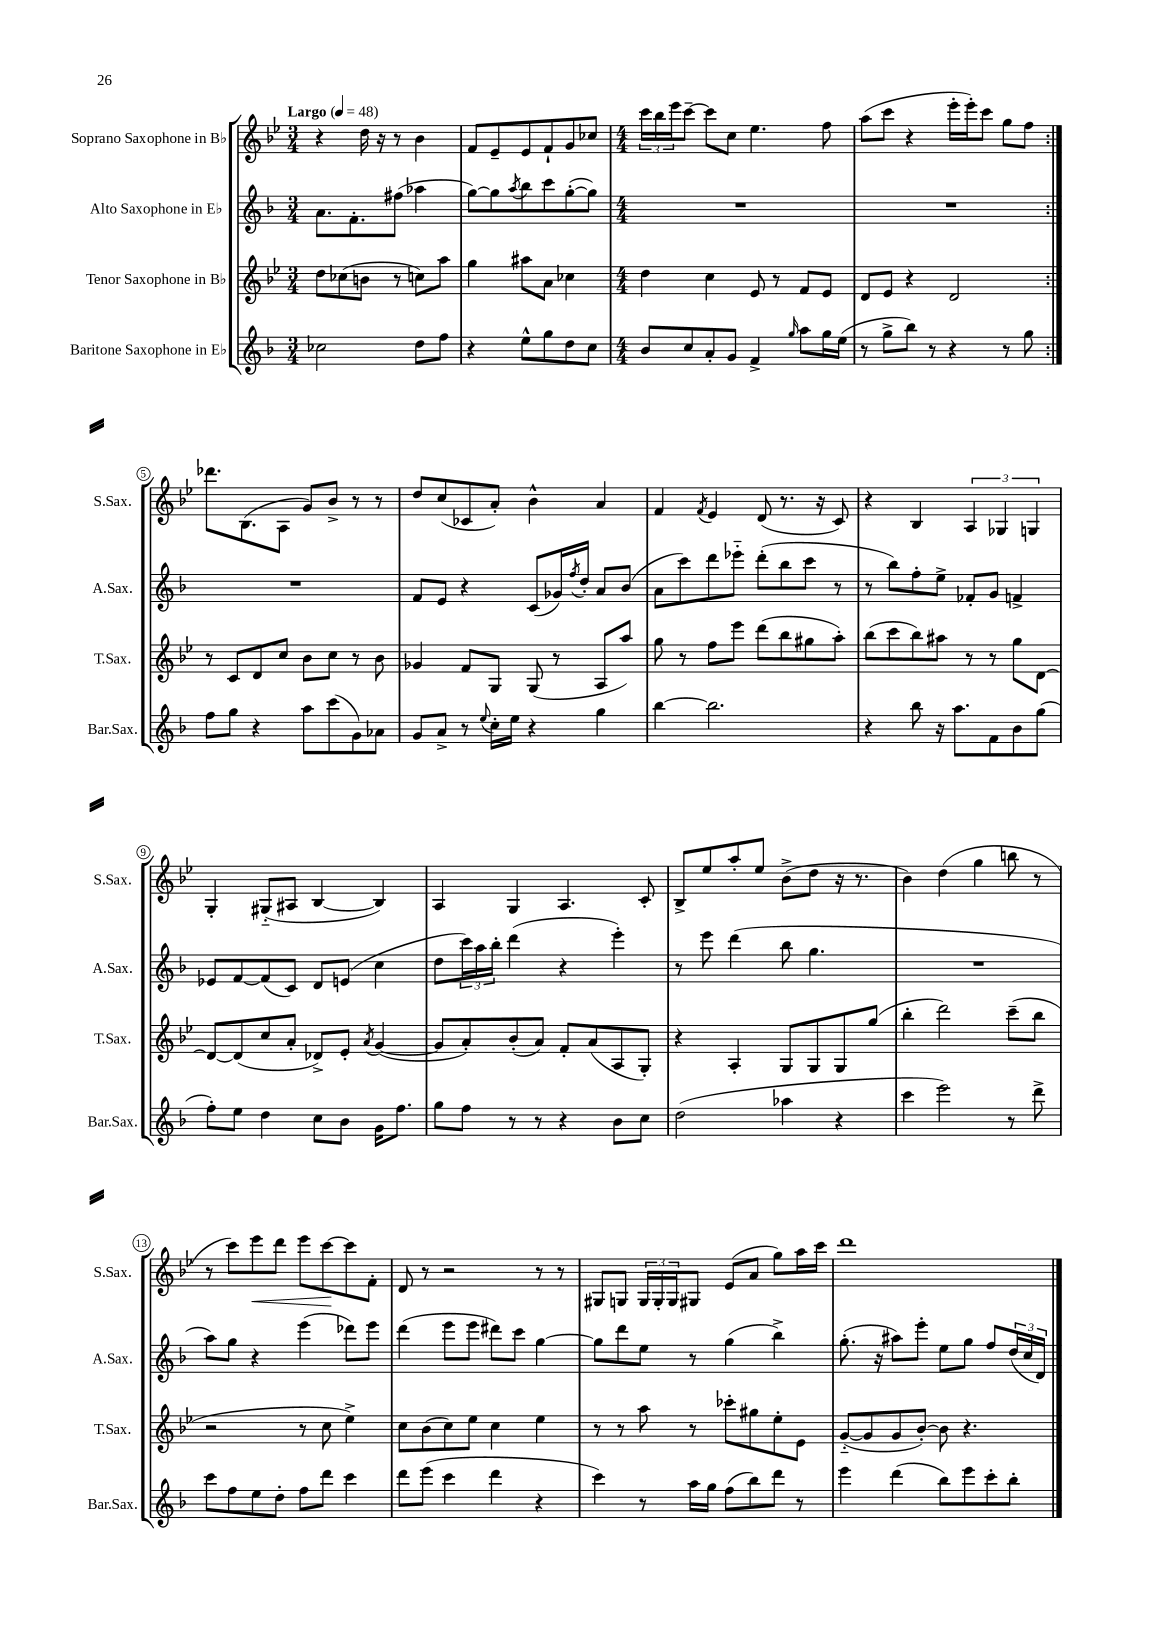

**kern	**kern	**kern	**kern	**dynam
*part4	*part3	*part2	*part1	*part1
*staff4	*staff3	*staff2	*staff1	*staff1
*I"Baritone Saxophone in E♭	*I"Tenor Saxophone in B♭	*I"Alto Saxophone in E♭	*I"Soprano Saxophone in B♭	*
*I'Bar.Sax.	*I'T.Sax.	*I'A.Sax.	*I'S.Sax.	*
*clefG2	*clefG2	*clefG2	*clefG2	*
*k[b-]	*k[b-e-]	*k[b-]	*k[b-e-]	*
*M3/4	*M3/4	*M3/4	*M3/4	*
*MM48	*MM48	*MM48	*MM48	*
=1	=1	=1	=1	=1
!	!	!	!LO:TX:a:B:t=Largo	!
2cc-X\	8dd\L	8.a\L	4r	.
.	(8cc-X\	.	.	.
.	.	8.f'\	.	.
.	8bn\J	.	16dd\	.
.	.	.	16r	.
.	8r	(8ff#X\J	8r	.
8dd\L	8ccn\L)	4aa-X\	4b-\	.
8ff\J	8aa\J	.	.	.
=2	=2	=2	=2	=2
4r	4gg\	[8gg\L)	8f/L	.
.	.	8gg\]	8e-~/	.
.	.	8qaa/	.	.
8ee^^\L	8aa#X\L	8bb-\	8e-/	.
8gg\	8a\J	8ccc\	8f`/	.
8dd\	4cc-X\	([8gg'\	8g/	.
8cc\J	.	8gg\J])	8cc-X/J	.
=3	=3	=3	=3	=3
*M4/4	*M4/4	*M4/4	*M4/4	*
8b-/L	4dd\	1r	24ccc\LL	.
.	.	.	24bb-\	.
.	.	.	24eee-\J	.
8cc/	.	.	[8ccc~\J	.
8a'/	4cc\	.	8ccc\L]	.
8g/J	.	.	8cc\J	.
4f^/	8e-/	.	4.ee-\	.
.	8r	.	.	.
16qqgg/	.	.	.	.
8aa\L	8f/L	.	.	.
16gg\L	8e-/J	.	8ff\	.
(16ee\JJ	.	.	.	.
=4	=4	=4	=4	=4
8r	8d/L	1r	(8aa\L	.
8gg^\L	8e-/J	.	8ccc\J	.
8bb-\J)	4r	.	4r	.
8r	.	.	.	.
4r	2d/	.	16eee-'\LL	.
.	.	.	16eee-'\J)	.
.	.	.	8ccc\J	.
8r	.	.	8gg\L	.
8gg\	.	.	8ff\J	.
!!LO:LB:g=z
=5:|!	=5:|!	=5:|!	=5:|!	=5:|!
8ff\L	8r	1r	8.ddd-X\L	.
8gg\J	8c/L	.	.	.
.	.	.	(8.B-\	.
4r	8d/	.	.	.
.	8cc/J	.	8A\J	.
8aa\L	8b-\L	.	8g/L)	.
(8ccc\	8cc\J	.	8b-^/J	.
8g\)	8r	.	8r	.
8a-X\J	8b-\	.	8r	.
=6	=6	=6	=6	=6
8g/L	4g-X/	8f/L	8dd/L	.
8a^/J	.	8e/J	(8cc/	.
8r	8f/L	4r	8c-X/	.
8qqee/	.	.	.	.
16cc'\LL	8G/J	.	8a'/J)	.
16ee\JJ	.	.	.	.
4r	(8G/	(8c/L	4b-^^\	.
.	8r	16g-X/L)	.	.
.	.	8qff/	.	.
.	.	16dd'/JJ	.	.
4gg\	8A/L	8a/L	4a/	.
.	8aa/J)	(8b-/J	.	.
=7	=7	=7	=7	=7
[4bb-\	8gg\	8a\L	4f/	.
.	8r	8ccc\)	.	.
.	.	.	8qf/	.
2.bb-\]	8ff\L	8ddd\	4e-/	.
.	8eee-\J	8eee-X\J	.	.
.	(8ddd\L	(8ddd'\L	(8d/	.
.	8bb-\	8bb-\	8.r	.
.	8gg#X\	8ccc\J	.	.
.	.	.	16r	.
.	8aa'\J)	8r	8c/)	.
=8	=8	=8	=8	=8
4r	(8bb-\L	8r	4r	.
.	8ccc\	8bb-\L)	.	.
8bb-\	8bb-\)	8ff'\	4B-/	.
16r	8aa#X\J	8ee^\J	.	.
8.aa\L	.	.	.	.
.	8r	8f-X'/L	6A/	.
8f\	8r	8g/J	.	.
.	.	.	6G-X/	.
8b-\	8gg\L	4fn^/	.	.
.	.	.	6Gn/	.
(8gg\J	[8d\J	.	.	.
!!LO:LB:g=z
=9	=9	=9	=9	=9
8ff'\L)	8d/L_	8e-X/L	4G'/	.
8ee\J	(8d/]	[8f/	.	.
4dd\	8cc/	(8f/]	(8G#X/L	.
.	8a'/J	8c/J)	8A#X/J	.
8cc\L	8d-X^/L)	8d/L	[4B-/	.
8b-\J	8e-'/J	(8en/J	.	.
.	8qa/	.	.	.
16g\KL	([4g/	4cc\	4B-/])	.
8.ff\J	.	.	.	.
=10	=10	=10	=10	=10
8gg\L	8g/L]	8dd\L	4A/	.
8ff\J	8a'/)	24ccc\L)	.	.
.	.	24aa\	.	.
.	.	24bb-'\JJ	.	.
8r	(8b-'/	(4ddd\	4G/	.
8r	8a/J)	.	.	.
4r	8f'/L	4r	4.A/	.
.	(8a/	.	.	.
8b-\L	8A/	4eee'\)	.	.
8cc\J	8G'/J)	.	8c'/	.
=11	=11	=11	=11	=11
(2dd\	4r	8r	8B-^/L	.
.	.	8eee\	8ee-/	.
.	4A'/	(4ddd\	8aa'/	.
.	.	.	8ee-/J	.
4aa-X\	8G/L	8bb-\	(8b-^\L	.
.	8G/	4.gg\	8dd\J	.
4r	8G/	.	16r	.
.	.	.	8.r	.
.	(8gg/J	.	.	.
=12	=12	=12	=12	=12
4ccc\	4bb-'\	1r	4b-\)	.
2eee\)	2ddd\)	.	(4dd\	.
.	.	.	4gg\	.
8r	(8ccc~\L	.	8bbn\	.
8ddd^\	8bb-\J	.	8r	.
!!LO:LB:g=z
=13	=13	=13	=13	=13
8ccc\L	2r	8aa\L)	8r	.
8ff\	.	8gg\J	8ccc\L)	.
!	!	!	!	!LO:HP:b
8ee\	.	4r	8eee-\	<
8dd'\J	.	.	8ddd\J	.
8ff\L	8r	(4eee\	8eee-\L	.
8ddd\J	8cc\	.	[8ccc\	.
4ccc\	4ee-^\)	8ddd-X\L)	8ccc\]	[
.	.	8eee\J	8f'\J	.
=14	=14	=14	=14	=14
8ddd\L	8cc\L	(4ddd\	8d/	.
(8eee\J	(8b-\	.	8r	.
4ccc\	8cc\)	8eee\L	2r	.
.	8ee-\J	8eee\J	.	.
4ddd\	4cc\	8ddd#X\L)	.	.
.	.	8ccc\J	.	.
4r	4ee-\	[4gg\	8r	.
.	.	.	8r	.
=15	=15	=15	=15	=15
4ccc\)	8r	8gg\L]	8G#X/L	.
.	8r	8ddd\	8Gn/J	.
8r	8aa\	8ee\J	24G/LL	.
.	.	.	24G'/	.
.	.	.	24G/J	.
16aa\LL	8r	8r	8G#X/J	.
16gg\JJ	.	.	.	.
(8ff\L	8ccc-X'\L	(4gg\	(8e-/L	.
8bb-\)	8gg#X\	.	8a/J	.
8ddd\J	8ee-'\	4bb-^\)	8gg\L)	.
8r	8e-\J	.	16aa\L	.
.	.	.	16ccc\JJ	.
=16	=16	=16	=16	=16
4eee\	([8g/L	(8.gg'\	1ddd	.
.	8g/]	.	.	.
.	.	16r	.	.
(4ddd\	8g/	8aa#X\L)	.	.
.	[8b-'/J)	8eee'\J	.	.
8bb-\L)	8b-\]	8ee\L	.	.
8eee\	4.r	8gg\J	.	.
8ccc'\	.	8ff/L	.	.
8bb-'\J	.	(24dd/L	.	.
.	.	24cc/	.	.
.	.	24d/JJ)	.	.
==	==	==	==	==
*-	*-	*-	*-	*-
